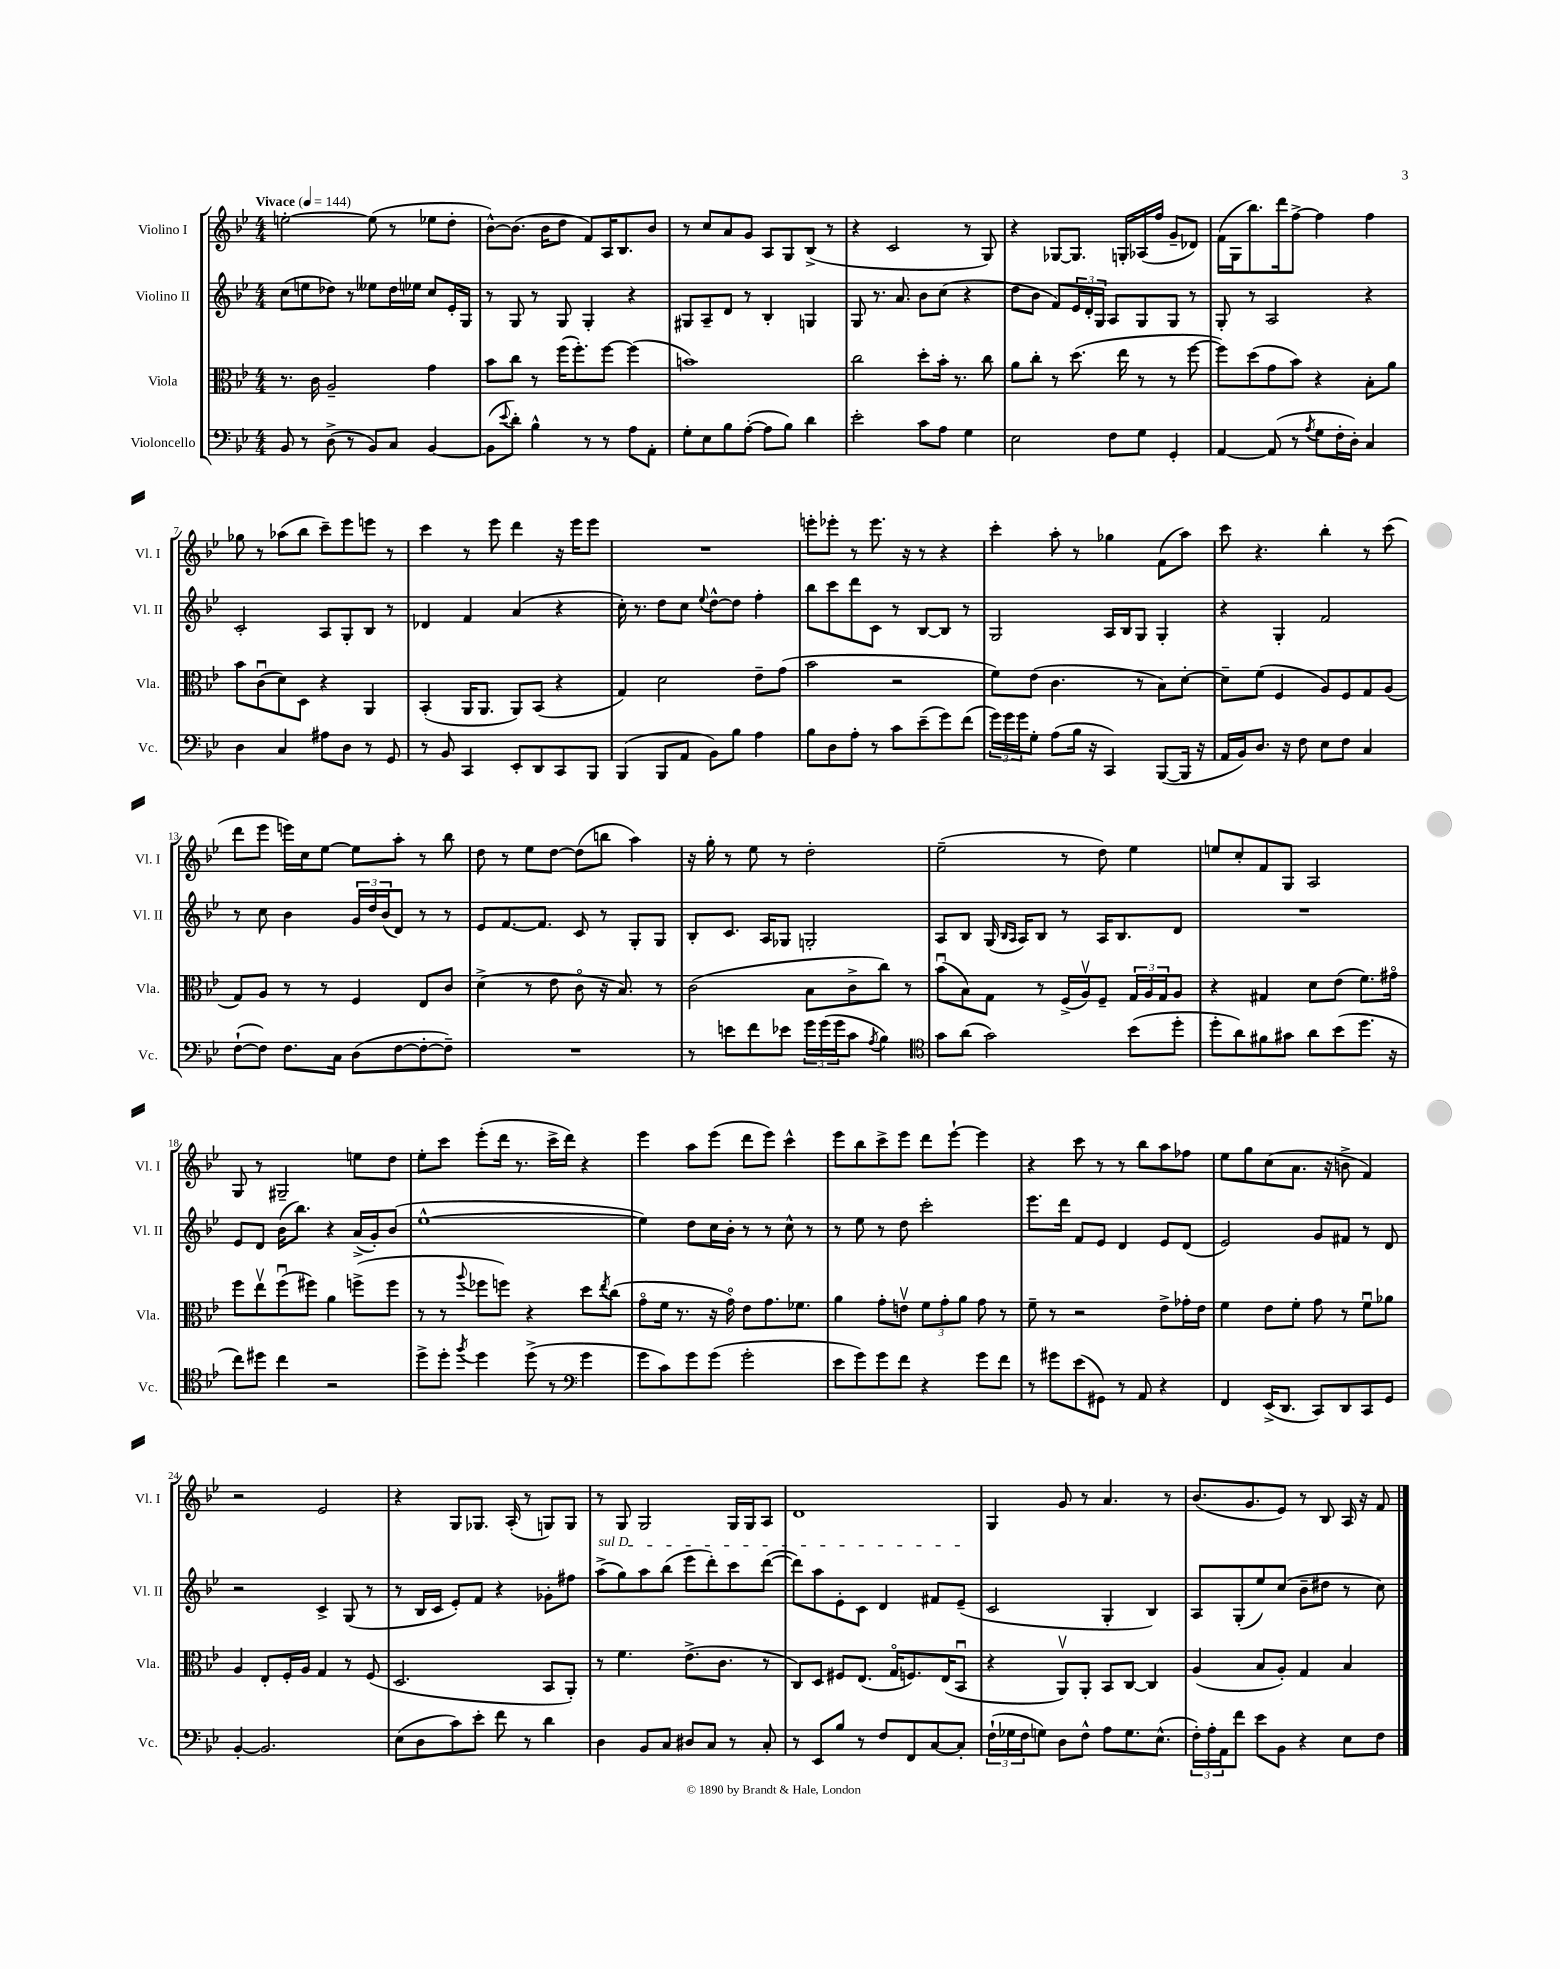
<<
\new StaffGroup <<
\new Staff = "s0" \with { instrumentName = "Violino I" shortInstrumentName = "Vl. I" } {
    \clef treble \key bes \major \numericTimeSignature \time 4/4 \tempo "Vivace" 4 = 144
    e''2~-. e''8( r8 ees''8 d''8-. |
    bes'8~-^) bes'8.( bes'16 d''8 f'8) a16 bes8. bes'8 |
    r8 c''8 a'8 g'8 a8 g8 bes8->( r8 |
    r4 c'2 r8 g8) |
    r4 ges8~ ges8. g16-. aes16( f''16 g'8-- des'8) |
    f'16( g16 bes''8.) d'''16 f''8~-> f''4 f''4 |
    ges''8 r8 aes''8( bes''8 c'''8--) ees'''8 e'''8 r8 |
    c'''4 r8 ees'''8 d'''4 r16 ees'''16 ees'''8 |
    R1 |
    e'''8-. ees'''8-. r8 ees'''8. r16 r8 r4 |
    c'''4-. a''8-. r8 ges''4 f'8( a''8) |
    c'''8 r4. bes''4-. r8 c'''8( |
    d'''8 ees'''8 e'''16) c''16 ees''8~ ees''8 a''8-. r8 bes''8 |
    d''8 r8 ees''8 d''8~ d''8( b''8 a''4) |
    r16 g''16-. r8 ees''8 r8 d''2-. |
    ees''2--( r8 d''8) ees''4 |
    e''8 c''8-. f'8 g8 a2 |
    g8 r8 gis2-- e''8 d''8 |
    ees''8-. c'''8 ees'''8-.( d'''16 r8. c'''16-> d'''16) r4 |
    ees'''4 a''8 ees'''8( d'''8 ees'''8) c'''4-^ |
    ees'''8 bes''8 c'''8-> ees'''8 d'''8 ees'''8~-! ees'''4 |
    r4 c'''8 r8 r8 bes''8 a''8 fes''8 |
    ees''8 g''8 c''8( a'8. r16 b'8-> f'4) |
    r2 ees'2 |
    r4 g8 ges8. a16-.( r8 g8) g8 |
    r8 g8 g2 g16 g16 a8 |
    d'1 |
    g4 g'8 r8 a'4. r8 |
    bes'8.( g'8. ees'8) r8 bes8 a16 r16 f'8 \bar "|." |
}
\new Staff = "s1" \with { instrumentName = "Violino II" shortInstrumentName = "Vl. II" } {
    \clef treble \key bes \major \numericTimeSignature \time 4/4
    c''8( e''8 des''8) r8 eeses''8 des''16 ees''16 c''8 ees'16-. g16 |
    r8 g8 r8 g8 g4-. r4 |
    gis8 a8-- d'8 r8 bes4-. g4 |
    g8 r8. a'8. bes'8 c''8( r4 |
    d''8 bes'8 f'8) \tuplet 3/2 { ees'16 d'16-. g16 } a8 g8 g8 r8 |
    g8-. r8 a2 r4 |
    c'2-. a8 g8-. bes8 r8 |
    des'4 f'4 a'4( r4 |
    c''16-.) r8. d''8 c''8 \appoggiatura { ees''8 } d''8~-^ d''8 f''4-. |
    bes''8 c'''8 d'''8 c'8 r8 bes8~ bes8 r8 |
    g2 a16 bes16 g8 g4-. |
    r4 g4-. f'2 |
    r8 c''8 bes'4 \tuplet 3/2 { g'16 d''16 bes'16( } d'8) r8 r8 |
    ees'8 f'8.~ f'8. c'8 r8 g8-. g8 |
    bes8-. c'8. a16 ges8 g2-. |
    a8 bes8 g16( \grace { bes16 a16 } a16) bes8 r8 a16 bes8. d'8 |
    R1 |
    ees'8 d'8 bes'16( bes''8.) r4 a'16->( g'16-.) bes'8( |
    ees''1~-^ |
    ees''4) d''8 c''16 bes'16-. r8 r8 c''8-^ r8 |
    r8 ees''8 r8 d''8 c'''2-. |
    ees'''8. d'''16 f'8 ees'8 d'4 ees'8 d'8( |
    ees'2) g'8 fis'8 r8 d'8 |
    r2 c'4-> g8( r8 |
    r8 bes16 c'16 ees'8-.) f'8 r4 ges'8-. fis''8 |
    \once \override TextSpanner.bound-details.left.text = \markup { \italic "sul D" } a''8->\startTextSpan( g''8) a''8 bes''8( ees'''8 d'''8-.) c'''8 d'''8~( |
    d'''8) a''8 ees'8-. c'8 d'4 fis'8 ees'8--\stopTextSpan( |
    c'2 g4-. bes4) |
    a8 g8-.( ees''8) c''8( bes'8-- dis''8 r8 c''8) \bar "|." |
}
\new Staff = "s2" \with { instrumentName = "Viola" shortInstrumentName = "Vla." } {
    \clef alto \key bes \major \numericTimeSignature \time 4/4
    r8. c'16 a2-- g'4 |
    bes'8 c''8 r8 f''16( f''8.-.) f''8~ f''4( |
    b'1) |
    c''2 d''8-. bes'16-. r8. c''8 |
    a'8 c''8-. r8 d''8.( ees''16 r8 r8 f''8~ |
    f''8) d''8( g'8 bes'8) r4 bes8-. a'8 |
    bes'8 c'8\downbow( d'8) d8 r4 a,4 |
    bes,4-.( a,16 a,8. a,8) bes,8( r4 |
    g4) d'2 ees'8-- g'8( |
    bes'2 r2 |
    f'8) ees'8( c'4. r8 bes8) d'8~-. |
    d'8-- f'8( f4 a8) f8 g8 a8( |
    g8) a8 r8 r8 f4 ees8 c'8 |
    d'4->( r8 ees'8 c'8\flageolet r16 bes8.) r8 |
    c'2( bes8 c'8-> c''8) r8 |
    bes'8\downbow( bes8) g8 r8 f16->( a16\upbow) f8-- \tuplet 3/2 { g16 a16 g16 } a8 |
    r4 gis4 d'8 ees'8( f'8.) gis'16\flageolet |
    f''8 ees''8\upbow f''8\downbow( fis''8) a'4 f''8->( f''8 |
    r8 r8 \appoggiatura { a''8 } fes''8 f''8) r4 d''8 \acciaccatura { ees''8 } c''8( |
    g'8\flageolet f'16 r8. r16 g'16\flageolet) ees'8 g'8. fes'8. |
    a'4 g'8-. e'8\upbow \tuplet 3/2 { f'8 g'8-. a'8 } g'8 r8 |
    f'8-- r8 r2 ees'8-> ges'16-. ees'16 |
    f'4 ees'8 f'8-. g'8 r8 f'8\downbow aes'8 |
    a4 ees8-. f16-. a16 g4 r8 f8( |
    d2. bes,8 a,8-.) |
    r8 f'4. ees'8.->( c'8. r8 |
    c8) d8 fis8 ees8.( g16\flageolet f8.) ees16( bes,8\downbow |
    r4 a,8\upbow) a,8-. bes,8 c8~ c4 |
    a4( bes8 a8-.) g4 bes4 \bar "|." |
}
\new Staff = "s3" \with { instrumentName = "Violoncello" shortInstrumentName = "Vc." } {
    \clef bass \key bes \major \numericTimeSignature \time 4/4
    bes,8 r8 d8->( r8 bes,8) c8 bes,4~ |
    bes,8( \appoggiatura { ees'8 } d'8-.) bes4-^ r8 r8 a8 a,8-. |
    g8-. ees8 bes8 a8~-.( a8 bes8) d'4 |
    ees'2-. c'8 a8 g4 |
    ees2 f8 g8 g,4-. |
    a,4~ a,8( r8 \acciaccatura { a8 } g8 f16-. d16-.) c4 |
    d4 c4 ais8 d8 r8 g,8 |
    r8 bes,8 c,4 ees,8-. d,8 c,8 bes,,8 |
    bes,,4( bes,,8 a,8 bes,8) bes8 a4 |
    bes8 d8 a8-. r8 c'8 ees'8--( g'8) f'8( |
    \tuplet 3/2 { g'16) g'16 g'16 } g8-. a8( bes16 r16 c,4) bes,,8~( bes,,16 r16 |
    a,16 bes,16) d8. r16 f8 ees8 f8 c4 |
    f8~-!( f8) f8. c16 d8( f8~ f8~-. f8--) |
    R1 |
    r8 e'8 f'8 ees'8 \tuplet 3/2 { g'16 g'16( g'16 } c'8 \acciaccatura { a8 } bes4) |
    \clef tenor g'8 a'8( g'2) bes'8( d''8-. |
    d''8-. a'8) fis'8 gis'8 a'8 bes'8( d''8. r16 |
    c''8) dis''8 c''4 r2 |
    d''8-> d''8-. \acciaccatura { f''8 } d''4 d''8->( r8 \clef bass g'4 |
    g'8 c'8) g'8 g'8( g'2-. |
    ees'8 g'8) g'8 f'8 r4 g'8 f'8 |
    r8 gis'8 ees'8( gis,8) r8 a,8 r4 |
    f,4 ees,16->( d,8. c,8) d,8 c,8 g,8 |
    bes,4~-. bes,2. |
    ees8( d8 c'8) ees'8-. f'8 r8 d'4 |
    d4 bes,8 c8 dis8 c8 r8 c8-. |
    r8 ees,8 bes8 r8 f8 f,8 c8~ c8-. |
    \tuplet 3/2 { f16-!( ges16 f16 } g8) d8 f8-^ a8 g8. ees8.-^( |
    \tuplet 3/2 { f16-.) a16-. a,16 } f'8 ees'8 bes,8 r4 ees8 f8 \bar "|." |
}
>>
>>
